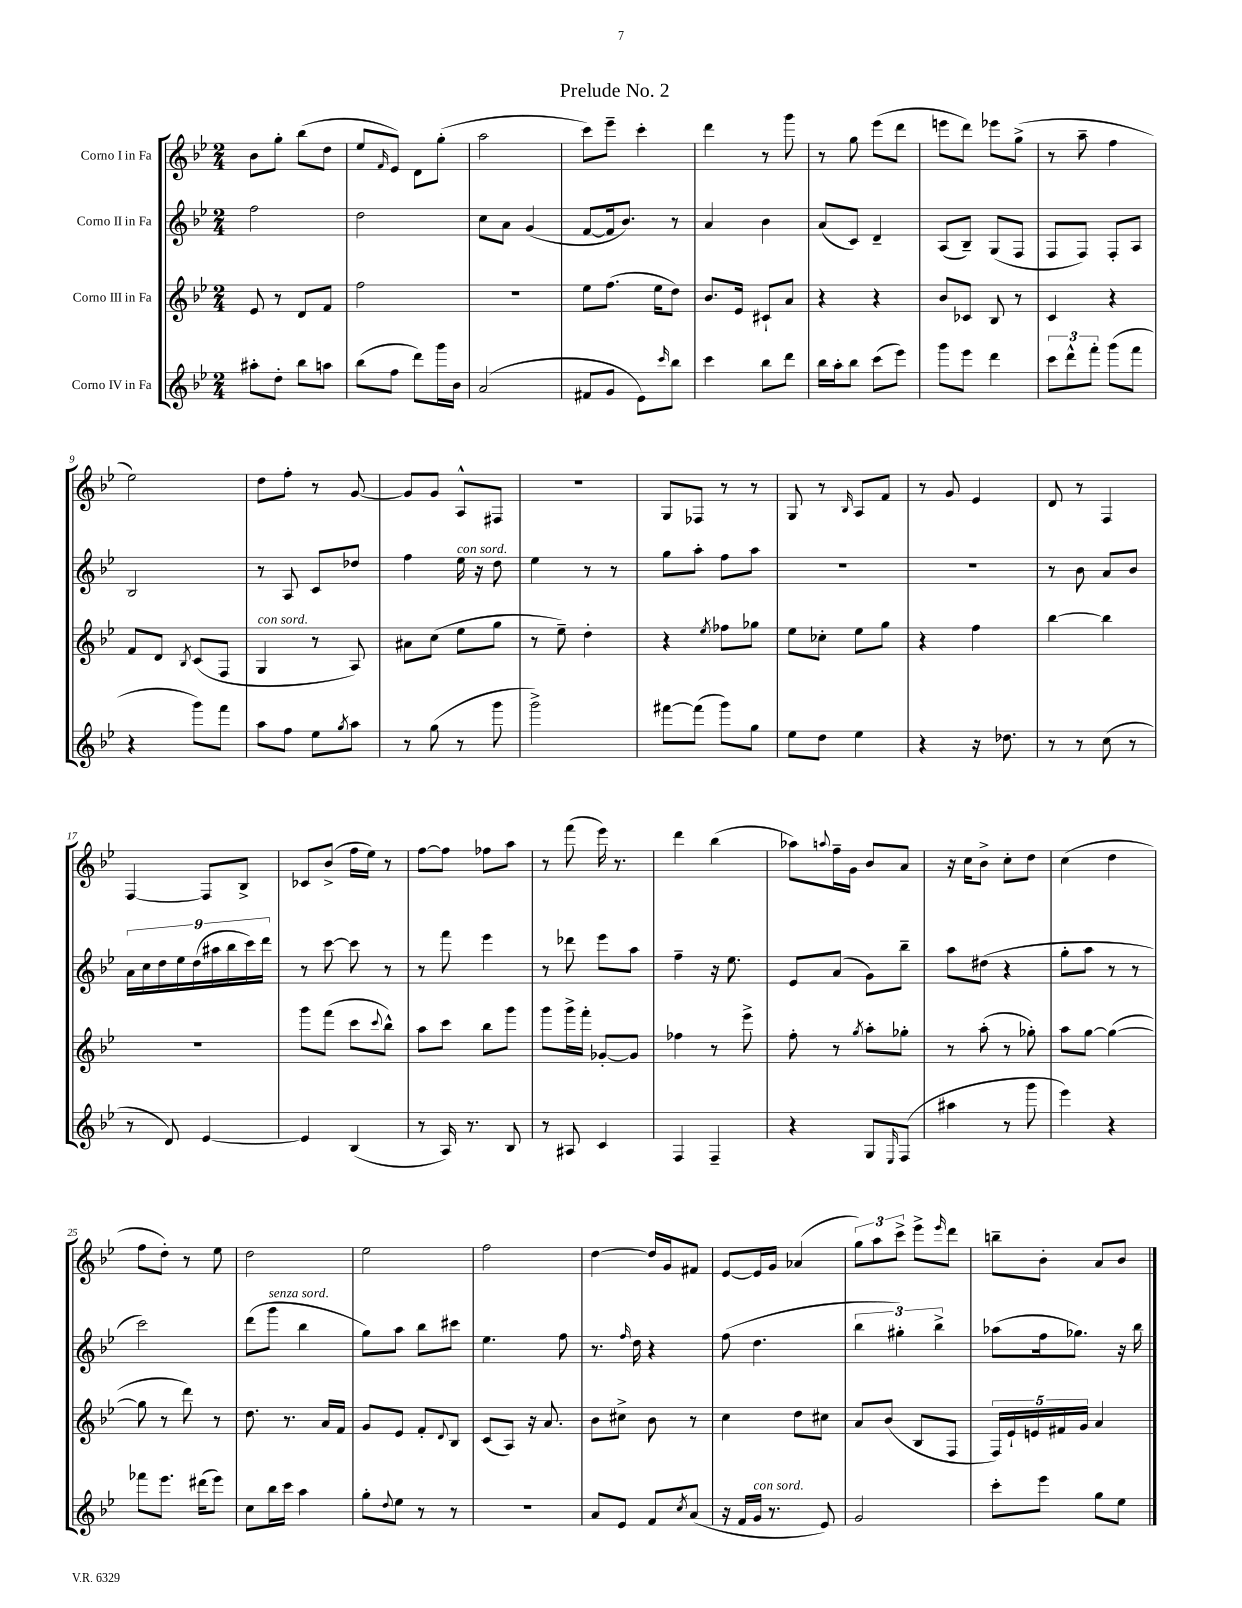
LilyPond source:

\header { title = "Prelude No. 2" }
<<
\new StaffGroup <<
\new Staff = "s0" \with { instrumentName = "Corno I in Fa" } {
    \clef treble \key bes \major \numericTimeSignature \time 2/4
    bes'8 g''8-. bes''8( d''8 |
    ees''8 \grace { f'16 } ees'8) d'8 g''8-.( |
    a''2 |
    c'''8) ees'''8-- c'''4-. |
    d'''4 r8 g'''8 |
    r8 g''8 ees'''8( d'''8 |
    e'''8 d'''8) ees'''8 g''8->( |
    r8 a''8-- f''4 |
    ees''2) |
    d''8 f''8-. r8 g'8~ |
    g'8 g'8 a8-^ fis8 |
    r2 |
    g8 fes8 r8 r8 |
    g8 r8 \grace { bes16 } a8 f'8 |
    r8 g'8 ees'4 |
    d'8 r8 f4 |
    f4~ f8 bes8-> |
    ces'8 bes'8->( f''16 ees''16) r8 |
    f''8~ f''8 fes''8 a''8 |
    r8 f'''8( ees'''16) r8. |
    d'''4 bes''4( |
    aes''8) \appoggiatura { a''8 } f''16-- g'16 bes'8 a'8 |
    r16 c''16 bes'8-> c''8-. d''8 |
    c''4( d''4 |
    f''8 d''8-.) r8 ees''8 |
    d''2 |
    ees''2 |
    f''2 |
    d''4~ d''16 g'16 fis'8 |
    ees'8~ ees'16 g'16 aes'4( |
    \tuplet 3/2 { g''8) a''8 c'''8-> } ees'''8-> \grace { ees'''16 } d'''8 |
    b''8-- bes'8-. a'8 bes'8 \bar "|." |
}
\new Staff = "s1" \with { instrumentName = "Corno II in Fa" } {
    \clef treble \key bes \major \numericTimeSignature \time 2/4
    f''2 |
    d''2 |
    c''8 a'8 g'4( |
    f'8~ f'16 bes'8.) r8 |
    a'4 bes'4 |
    a'8( c'8) d'4-- |
    a8( bes8--) g8( f8 |
    f8 f8) f8-. a8 |
    bes2 |
    r8 a8 c'8 des''8 |
    f''4 ees''16^\markup { \italic "con sord." } r16 d''8 |
    ees''4 r8 r8 |
    g''8 a''8-. f''8 a''8 |
    R2 |
    R2 |
    r8 bes'8 a'8 bes'8 |
    \tuplet 9/8 { a'16 c''16 d''16 ees''16 d''16( ais''16 bes''16 c'''16) d'''16 } |
    r8 c'''8~ c'''8 r8 |
    r8 f'''8 ees'''4 |
    r8 des'''8 ees'''8 a''8 |
    f''4-- r16 ees''8. |
    ees'8 a'8( g'8) bes''8-- |
    a''8 dis''8( r4 |
    g''8-. a''8 r8 r8 |
    c'''2) |
    d'''8( g'''8^\markup { \italic "senza sord." } bes''4 |
    g''8) a''8 bes''8 cis'''8 |
    ees''4. f''8 |
    r8. \grace { f''16 } d''16 r4 |
    f''8( d''4. |
    \tuplet 3/2 { bes''4 gis''4-.) bes''4-> } |
    aes''8( f''16 ges''8.) r16 bes''16 \bar "|." |
}
\new Staff = "s2" \with { instrumentName = "Corno III in Fa" } {
    \clef treble \key bes \major \numericTimeSignature \time 2/4
    ees'8 r8 d'8 f'8 |
    f''2 |
    R2 |
    ees''8 f''8.( ees''16 d''8) |
    bes'8. ees'16 cis'8-! a'8 |
    r4 r4 |
    bes'8 ces'8 bes8 r8 |
    c'4 r4 |
    f'8 d'8 \acciaccatura { bes8 } c'8( f8 |
    g4^\markup { \italic "con sord." } r8 a8) |
    ais'8 c''8( ees''8 g''8 |
    r8 ees''8--) d''4-. |
    r4 \acciaccatura { ees''8 } fes''8 ges''8 |
    ees''8 ces''8-. ees''8 g''8 |
    r4 f''4 |
    bes''4~ bes''4 |
    R2 |
    g'''8 f'''8( c'''8 \appoggiatura { c'''8 } bes''8-^) |
    a''8 c'''8 bes''8 g'''8 |
    g'''8 g'''16-> f'''16-. ges'8~-. ges'8 |
    fes''4 r8 ees'''8-> |
    f''8-. r8 \acciaccatura { g''8 } a''8-. ges''8-. |
    r8 a''8-.( r8 ges''8-.) |
    a''8 g''8~ g''4~( |
    g''8 r8 d'''8) r8 |
    d''8. r8. a'16 f'16 |
    g'8 ees'8 f'8-. \appoggiatura { d'8 } bes8 |
    c'8( a8) r16 a'8. |
    bes'8 cis''8-> bes'8 r8 |
    c''4 d''8 cis''8 |
    a'8 bes'8( bes8 f8 |
    \tuplet 5/4 { f16) ees'16-! e'16 fis'16 g'16 } a'4 \bar "|." |
}
\new Staff = "s3" \with { instrumentName = "Corno IV in Fa" } {
    \clef treble \key bes \major \numericTimeSignature \time 2/4
    ais''8-. d''8-. bes''8 a''8 |
    bes''8( f''8 d'''8) g'''16 bes'16 |
    a'2( |
    fis'8 g'8 ees'8) \grace { c'''16 } bes''8 |
    c'''4 bes''8 d'''8 |
    bes''16 a''16-. bes''8 c'''8( ees'''8) |
    g'''8 ees'''8 d'''4 |
    \tuplet 3/2 { c'''8 d'''8-^ f'''8-. } g'''8( f'''8 |
    r4 g'''8) f'''8 |
    a''8 f''8 ees''8 \acciaccatura { g''8 } a''8 |
    r8 g''8( r8 g'''8 |
    g'''2->) |
    fis'''8~ fis'''8( g'''8) g''8 |
    ees''8 d''8 ees''4 |
    r4 r16 des''8. |
    r8 r8 c''8( r8 |
    r8 d'8) ees'4~ |
    ees'4 bes4( |
    r8 a16) r8. bes8 |
    r8 ais8 c'4 |
    f4 f4-- |
    r4 g8 \grace { ees16 } f8( |
    ais''4 r8 g'''8 |
    ees'''4) r4 |
    fes'''8 ees'''8. dis'''16( ees'''8) |
    c''8 bes''16 c'''16 a''4 |
    g''8-. \appoggiatura { d''8 } ees''8 r8 r8 |
    R2 |
    a'8 ees'8 f'8 \acciaccatura { c''8 } a'8( |
    r16 f'16 g'16^\markup { \italic "con sord." } r8. ees'8) |
    g'2 |
    c'''8-. ees'''8 g''8 ees''8 \bar "|." |
}
>>
>>
